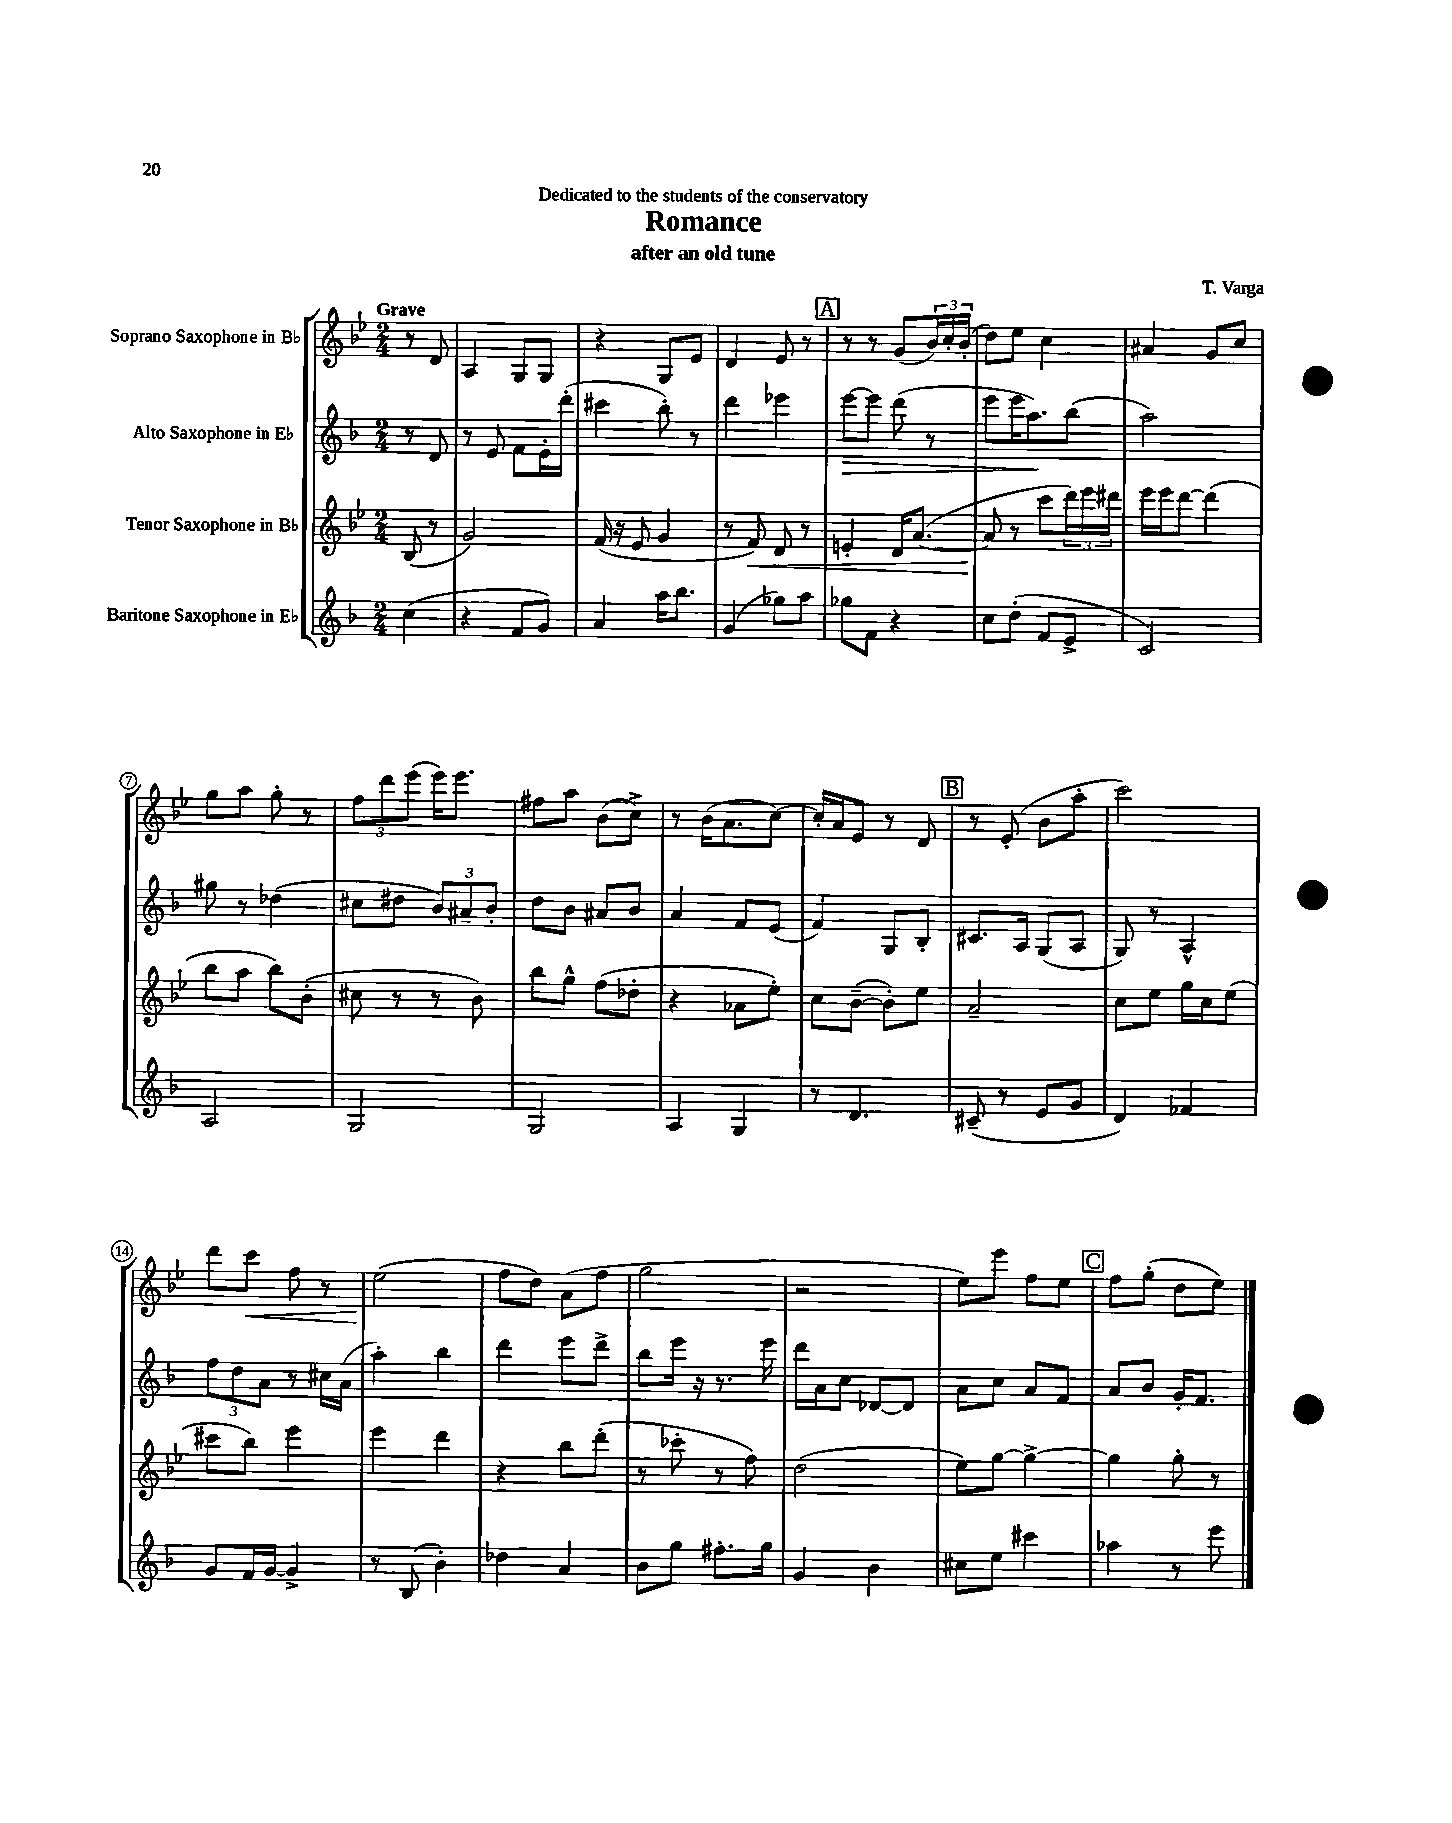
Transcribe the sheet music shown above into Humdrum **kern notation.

**kern	**kern	**dynam	**kern	**dynam	**kern	**dynam
*part4	*part3	*part3	*part2	*part2	*part1	*part1
*staff4	*staff3	*staff3	*staff2	*staff2	*staff1	*staff1
*I"Baritone Saxophone in E♭	*I"Tenor Saxophone in B♭	*	*I"Alto Saxophone in E♭	*	*I"Soprano Saxophone in B♭	*
*clefG2	*clefG2	*	*clefG2	*	*clefG2	*
*k[b-]	*k[b-e-]	*	*k[b-]	*	*k[b-e-]	*
*M2/4	*M2/4	*	*M2/4	*	*M2/4	*
=	=	=	=	=	=	=
!	!	!	!	!	!LO:TX:a:B:t=Grave	!
(4cc\	(8B-/	.	8r	.	8r	.
.	8r	.	8d/	.	8d/	.
=1	=1	=1	=1	=1	=1	=1
4r	2g/)	.	8r	.	4A/	.
.	.	.	8e/	.	.	.
8f/L	.	.	8f\L	.	8G/L	.
8g/J)	.	.	16e'\L	.	8G/J	.
.	.	.	(16ddd'\JJ	.	.	.
=2	=2	=2	=2	=2	=2	=2
4a/	(16f/	.	4ccc#X\	.	4r	.
.	16r	.	.	.	.	.
.	8e-/	.	.	.	.	.
16aa\KL	4g/	.	8bb-'\)	.	8G/L	.
8.bb-\J	.	.	.	.	.	.
.	.	.	8r	.	8e-/J	.
=3	=3	=3	=3	=3	=3	=3
(4g/	8r	.	4ddd\	.	4d/	.
!	!	!LO:HP:b	!	!	!	!
.	8f/)	<	.	.	.	.
8gg-X\L)	8d/	.	4eee-X\	.	8e-/	.
8aa\J	8r	.	.	.	8r	.
!!LO:REH:place=s1:t=A
=4	=4	=4	=4	=4	=4	=4
!	!	!	!	!LO:HP:b	!	!
8gg-X\L	4en'/	.	[8eee\L	>	8r	.
8f\J	.	.	8eee\J]	.	8r	.
4r	16d/KL	.	(8ddd\	.	(8g/L	.
.	([8.a/J	.	.	.	.	.
.	.	.	8r	.	24b-/L)	.
.	.	.	.	.	24cc'/	.
.	.	.	.	.	(24b-'/JJ	.
=5	=5	=5	=5	=5	=5	=5
8cc\L	8a/]	.	8eee\L	.	8dd\L)	.
(8dd'\J	8r	[	16eee\K	.	8ee-\J	.
.	.	.	8.aa\)	.	.	.
8f/L	8ccc\L	.	.	.	4cc\	.
8e^/J	24ddd\L)	.	(8bb-\J	]	.	.
.	24eee-\	.	.	.	.	.
.	24ddd#X\JJ	.	.	.	.	.
=6	=6	=6	=6	=6	=6	=6
2c/)	16eee-\LL	.	2aa\)	.	4a#X/	.
.	16eee-\J	.	.	.	.	.
.	[8ddd\J	.	.	.	.	.
.	(4ddd\]	.	.	.	8g/L	.
.	.	.	.	.	8cc/J	.
!!LO:LB:g=z
=7	=7	=7	=7	=7	=7	=7
2A/	8bb-\L	.	8gg#X\	.	8gg\L	.
.	8aa\J	.	8r	.	8aa\J	.
.	8bb-\L)	.	(4dd-X\	.	8gg'\	.
.	(8b-'\J	.	.	.	8r	.
=8	=8	=8	=8	=8	=8	=8
2G/	8cc#X\	.	8cc#X\L	.	12ff\L	.
.	.	.	.	.	12ddd\	.
.	8r	.	8dd#X\J	.	.	.
.	.	.	.	.	(12eee-\J	.
.	8r	.	12b-/L)	.	16eee-\KL)	.
.	.	.	.	.	8.eee-\J	.
.	.	.	12a#X~/	.	.	.
.	8b-\)	.	.	.	.	.
.	.	.	12b-'/J	.	.	.
=9	=9	=9	=9	=9	=9	=9
2G/	8bb-\L	.	8dd\L	.	8ff#X\L	.
.	8gg^^\J	.	8b-\J	.	8aa\J	.
.	(8ff\L	.	8a#X/L	.	(8b-\L	.
.	8dd-X'\J	.	8b-/J	.	8cc^\J)	.
=10	=10	=10	=10	=10	=10	=10
4A/	4r	.	4a/	.	8r	.
.	.	.	.	.	(16b-\KL	.
.	.	.	.	.	8.a\	.
4G/	8a-X\L	.	8f/L	.	.	.
.	8ee-'\J)	.	(8e/J	.	[8cc\J)	.
=11	=11	=11	=11	=11	=11	=11
8r	8cc\L	.	4f/)	.	16cc'/LL]	.
.	.	.	.	.	16a/J	.
4.d/	([8b-~\J	.	.	.	8e-/J	.
.	8b-'\L])	.	8G/L	.	8r	.
.	8ee-\J	.	8B-'/J	.	8d/	.
!!LO:REH:place=s1:t=B
=12	=12	=12	=12	=12	=12	=12
(8c#X~/	2a~/	.	8.c#X/L	.	8r	.
8r	.	.	.	.	(8e-'/	.
.	.	.	16A/Jk	.	.	.
8e/L	.	.	(8G/L	.	8b-\L	.
8g/J	.	.	8A/J	.	8aa'\J	.
=13	=13	=13	=13	=13	=13	=13
4d/)	8cc\L	.	8G/)	.	2ccc\)	.
.	8ee-\J	.	8r	.	.	.
4f-X/	16gg\LL	.	4A^^/	.	.	.
.	16cc\J	.	.	.	.	.
.	(8ee-\J	.	.	.	.	.
!!LO:LB:g=z
=14	=14	=14	=14	=14	=14	=14
8g/L	8ccc#X\L	.	12ff\L	.	8ddd\L	.
.	.	.	12dd\	.	.	.
!	!	!	!	!	!	!LO:HP:b
16f/L	8bb-\J)	.	.	.	8ccc\J	<
.	.	.	12a\J	.	.	.
[16g/JJ	.	.	.	.	.	.
4g^/]	4eee-\	.	8r	.	8ff\	.
.	.	.	16cc#X\LL	.	8r	.
.	.	.	(16a\JJ	.	.	.
=15	=15	=15	=15	=15	=15	=15
8r	4eee-\	.	4aa'\)	.	(2ee-\	.
(8B-/	.	.	.	.	.	.
4b-'\)	4ddd\	.	4bb-\	.	.	.
.	.	.	.	.	.	[
=16	=16	=16	=16	=16	=16	=16
4dd-X\	4r	.	4ddd\	.	8ff\L	.
.	.	.	.	.	8dd\J)	.
4a/	8bb-\L	.	8eee\L	.	(8a\L	.
.	(8ddd'\J	.	8ddd^\J	.	8ff\J	.
=17	=17	=17	=17	=17	=17	=17
8b-\L	8r	.	8bb-\L	.	2gg\	.
8gg\J	8ccc-X'\	.	16eee\Jk	.	.	.
.	.	.	16r	.	.	.
8.ff#X'\L	8r	.	8.r	.	.	.
.	8ff\)	.	.	.	.	.
16gg\Jk	.	.	16eee\	.	.	.
=18	=18	=18	=18	=18	=18	=18
4g/	(2dd\	.	16ddd\LL	.	2r	.
.	.	.	16a\J	.	.	.
.	.	.	8cc\J	.	.	.
4b-\	.	.	[8d-X/L	.	.	.
.	.	.	8d-/J]	.	.	.
=19	=19	=19	=19	=19	=19	=19
8cc#X\L	8ee-\L)	.	8a\L	.	8ee-\L)	.
8ee\J	[8gg\J	.	8cc\J	.	8eee-\J	.
4ccc#X\	4gg^\_	.	8a/L	.	8ff\L	.
.	.	.	8f/J	.	8ee-\J	.
!!LO:REH:place=s1:t=C
=20	=20	=20	=20	=20	=20	=20
4aa-X\	4gg\]	.	8a/L	.	8ff\L	.
.	.	.	8b-/J	.	(8gg'\J	.
8r	8gg'\	.	16g'/KL	.	8dd\L	.
.	.	.	8.f/J	.	.	.
8eee\	8r	.	.	.	8ee-\J)	.
==	==	==	==	==	==	==
*-	*-	*-	*-	*-	*-	*-
